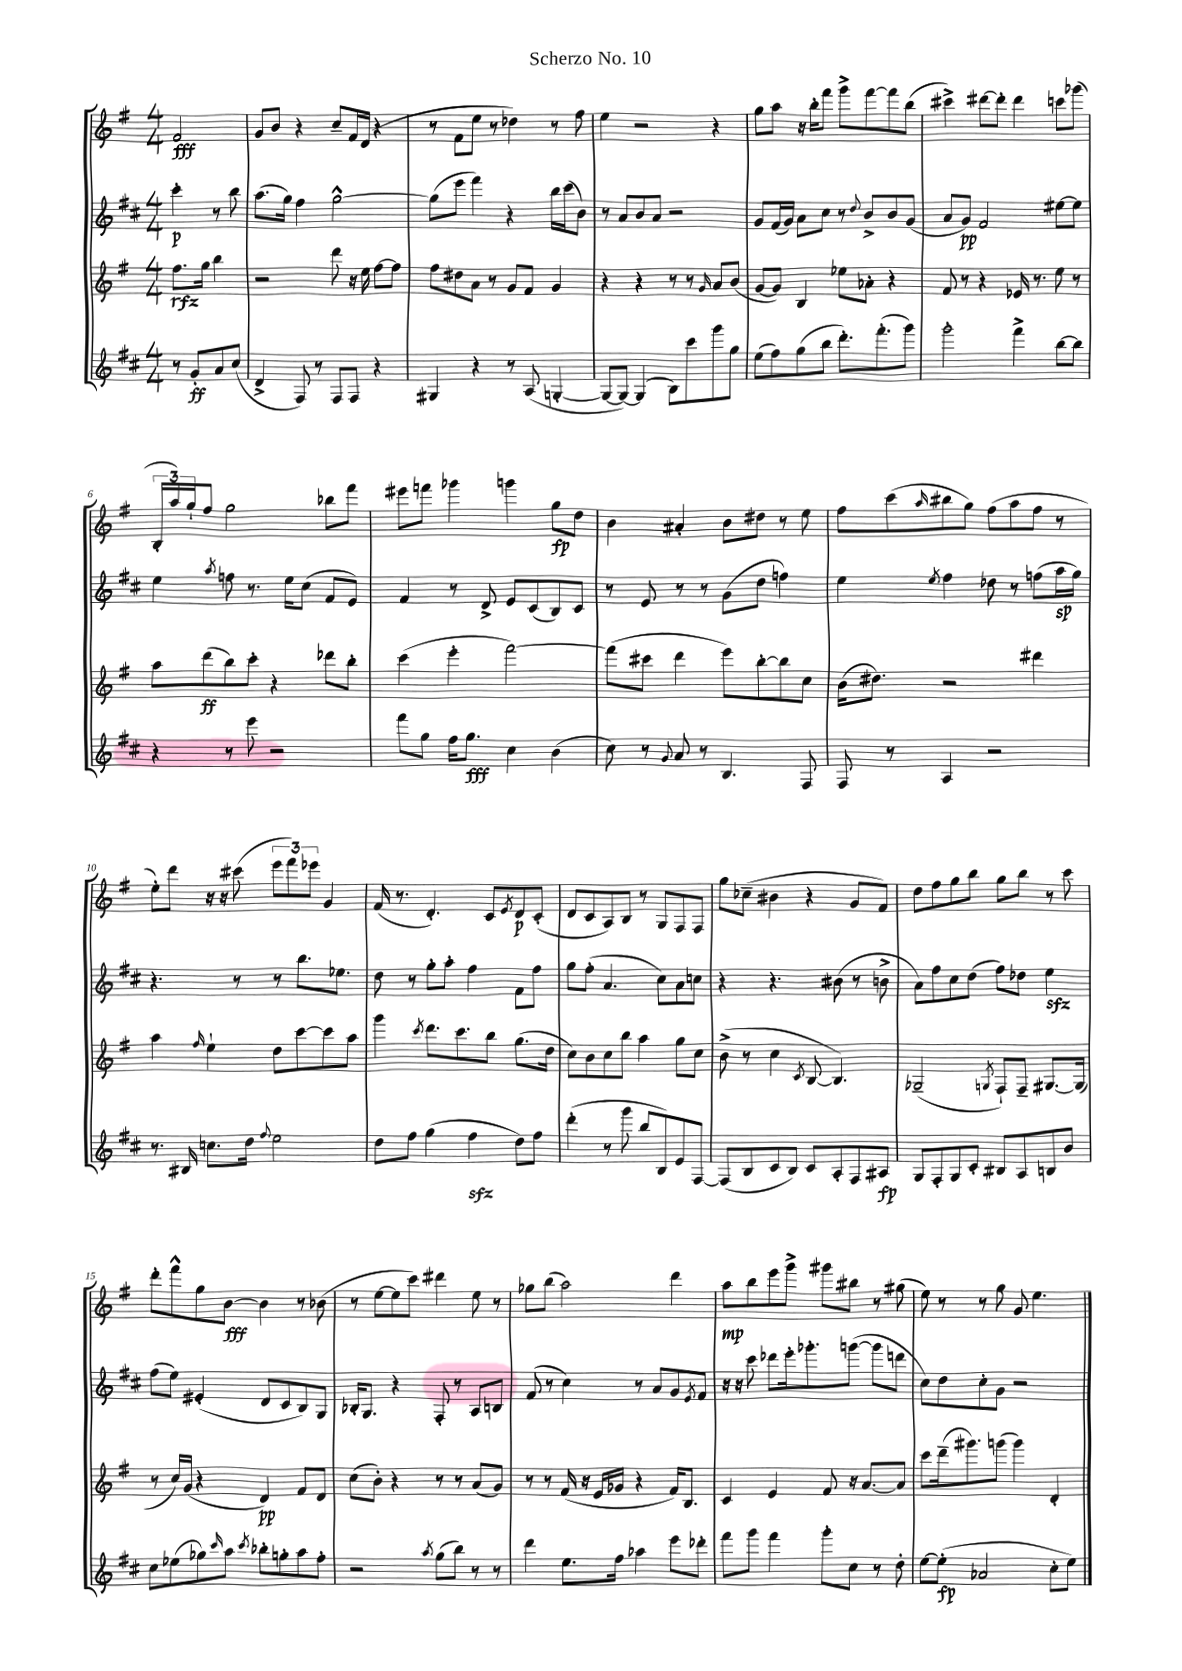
\header { title = "Scherzo No. 10" }
<<
\new StaffGroup <<
\new Staff = "s0" {
    \clef treble \key g \major \numericTimeSignature \time 4/4 \partial 2
    fis'2\fff |
    g'8 b'8 r4 c''8-- fis'16 d'16( r4 |
    r8 fis'8 e''8 r8 des''4) r8 fis''8 |
    e''4 r2 r4 |
    g''8 a''8 r16 b''16-. fis'''8 g'''8-> fis'''8~ fis'''8 b''8( |
    cis'''4->) dis'''8~ dis'''8-. dis'''4 c'''8 ges'''8( |
    \tuplet 3/2 { b16-. a''16) g''16-! } fis''8 g''2 bes''8 fis'''8 |
    eis'''8 f'''8 ges'''4 g'''4 g''8\fp d''8 |
    b'4 ais'4-. b'8 dis''8 r8 e''8 |
    fis''8 c'''8( \grace { a''16 } bis''8 g''8) fis''8( a''8 fis''8 r8 |
    e''8-.) d'''8 r16 r16 cis'''8( \tuplet 3/2 { e'''8 fis'''8) ees'''8 } g'4 |
    fis'16( r8. d'4.-.) c'8 \acciaccatura { e'8 } d'8\p c'8-.( |
    d'8 c'8 a8) b8 r8 g8 fis8 fis8 |
    g''8 ces''8--( bis'4 r4 g'8 fis'8) |
    d''8 fis''8 g''8 b''8 g''8 b''8 r8 c'''8 |
    d'''8-. fis'''8-^ g''8 b'8~\fff b'4 r8 bes'8( |
    r8 e''8~ e''8 c'''8) dis'''4 e''8 r8 |
    ges''8 b''8( a''2) d'''4 |
    a''8\mp b''8 e'''8 g'''8-> gis'''8 bis''8 r8 gis''8( |
    e''8) r8 r8 g''8 g'8 e''4. \bar "|." |
}
\new Staff = "s1" {
    \clef treble \key d \major \numericTimeSignature \time 4/4 \partial 2
    cis'''4-.\p r8 b''8 |
    a''8.( g''16) fis''4 g''2~-^ |
    g''8( e'''8 fis'''4) r4 b''16 cis'''16( b'8) |
    r8 a'8 b'8 a'8 r2 |
    g'8 fis'16( g'16) a'8 cis''8 r8 \appoggiatura { d''8 } b'8-> b'8 g'8( |
    a'8 g'8\pp) fis'2 eis''8~ eis''8 |
    e''4 \acciaccatura { a''8 } f''8 r8. e''16 cis''8( fis'8 e'8) |
    fis'4 r8 d'8-> e'8 cis'8( b8) cis'8 |
    r8 e'8 r8 r8 g'8( d''8 f''4) |
    e''4 \acciaccatura { e''8 } fis''4 des''8 r8 f''8( a''16\sp g''16) |
    r4. r8 r8 b''8. ees''8. |
    d''8 r8 g''8-. a''8-. fis''4 fis'8 fis''8 |
    g''8 fis''8-.( a'4. cis''8) a'8 c''8 |
    r4 r4. bis'8( r8 b'8-> |
    a'8) fis''8 cis''8 d''8( fis''8) des''8 e''4\sfz |
    fis''8( e''8) eis'4-.( d'8 cis'8 b8) g8 |
    bes16-. g8. r4 fis8-. r8 a8 b8 |
    fis'8( r8 cis''4) r8 a'8 g'8 \acciaccatura { e'8 } fis'8 |
    r16 r16 cis'''8 des'''8 e'''16-. ges'''8.-. g'''8~( g'''8 d'''8 |
    cis''8) d''8 cis''8-. g'8 r2 \bar "|." |
}
\new Staff = "s2" {
    \clef treble \key g \major \numericTimeSignature \time 4/4 \partial 2
    fis''8.\rfz g''16 b''4 |
    r2 d'''8 r16 e''16 fis''8~ fis''8 |
    fis''8 dis''8 a'8 r8 g'8 fis'8 g'4 |
    r4 r4 r8 r8 \grace { g'16 } a'8 b'8( |
    g'8~ g'8) b4 ees''8 aes'8-. r4 |
    fis'8 r8 r4 ees'16 r8. e''8 r8 |
    a''8 d'''8\ff( b''8) c'''8-. r4 des'''8 b''8-. |
    c'''4( e'''4-. fis'''2~) |
    fis'''8( cis'''8 d'''4 e'''8) b''8~-. b''8 c''8 |
    b'16( dis''8.) r2 dis'''4 |
    a''4 \grace { fis''16 } e''4-! d''8 c'''8~ c'''8 a''8 |
    g'''4 \acciaccatura { c'''8 } d'''8. c'''8. b''8 g''8.( d''16 |
    c''8) b'8 c''8 b''8 a''4 g''8 c''8 |
    b'8->( r8 c''4 \acciaccatura { c'8 } b8~ b4.) |
    ges2--( \acciaccatura { g8 } fis8-!) fis8-- gis8.~ gis16( |
    r8 c''16) g'16( r4 d'4\pp) fis'8 d'8 |
    c''8( b'8-.) r4 r8 r8 a'8( g'8) |
    r8 r8 fis'16( r16 e'16 ges'16 r4 fis'16) b8. |
    c'4 e'4 fis'8 r16 a'8.~ a'8 |
    c'''8 d'''16--( gis'''8.) g'''8( g'''4) d'4-. \bar "|." |
}
\new Staff = "s3" {
    \clef treble \key d \major \numericTimeSignature \time 4/4 \partial 2
    r8 g'8-.\ff a'8 cis''8( |
    d'4-> fis8) r8 fis8 fis8 r4 |
    gis4 r4 r8 a8( g4~-. |
    g8~ g8~) g4( b8) cis'''8 g'''8 g''8 |
    e''8( fis''8) g''8( b''8 d'''8.-.) fis'''8.-.( g'''8) |
    g'''2-. fis'''4-> b''8~ b''8 |
    r4 r8 e'''8 r2 |
    fis'''8 g''8 fis''16 g''8.\fff cis''4 b'4( |
    cis''8) r8 \appoggiatura { g'8 } a'8 r8 b4. fis8 |
    fis8 r8 a4 r2 |
    r8. bis16 c''8. d''16 \appoggiatura { fis''8 } e''2 |
    d''8 fis''8 g''4( fis''4\sfz d''8) fis''8 |
    d'''4-.( r8 g'''8 b''8 b8) e'8 fis8~ |
    fis8( b8 cis'8 b8) cis'8 a8-. fis8 ais8\fp |
    g8 fis8-. g8 cis'8-. bis8 a8 b8 b'8 |
    cis''8 ees''8( ges''8) \grace { cis'''16 } a''8 \acciaccatura { cis'''8 } bes''8-. g''8-. a''8 fis''8-. |
    r2 \acciaccatura { a''8 } g''8( b''8) r8 r8 |
    d'''4 e''8. fis''16 aes''4 e'''8 des'''8-. |
    fis'''8 g'''8 fis'''4 g'''8-. cis''8 r8 d''8-. |
    e''8~ e''8-.\fp( aes'2 cis''8-. e''8) \bar "|." |
}
>>
>>
